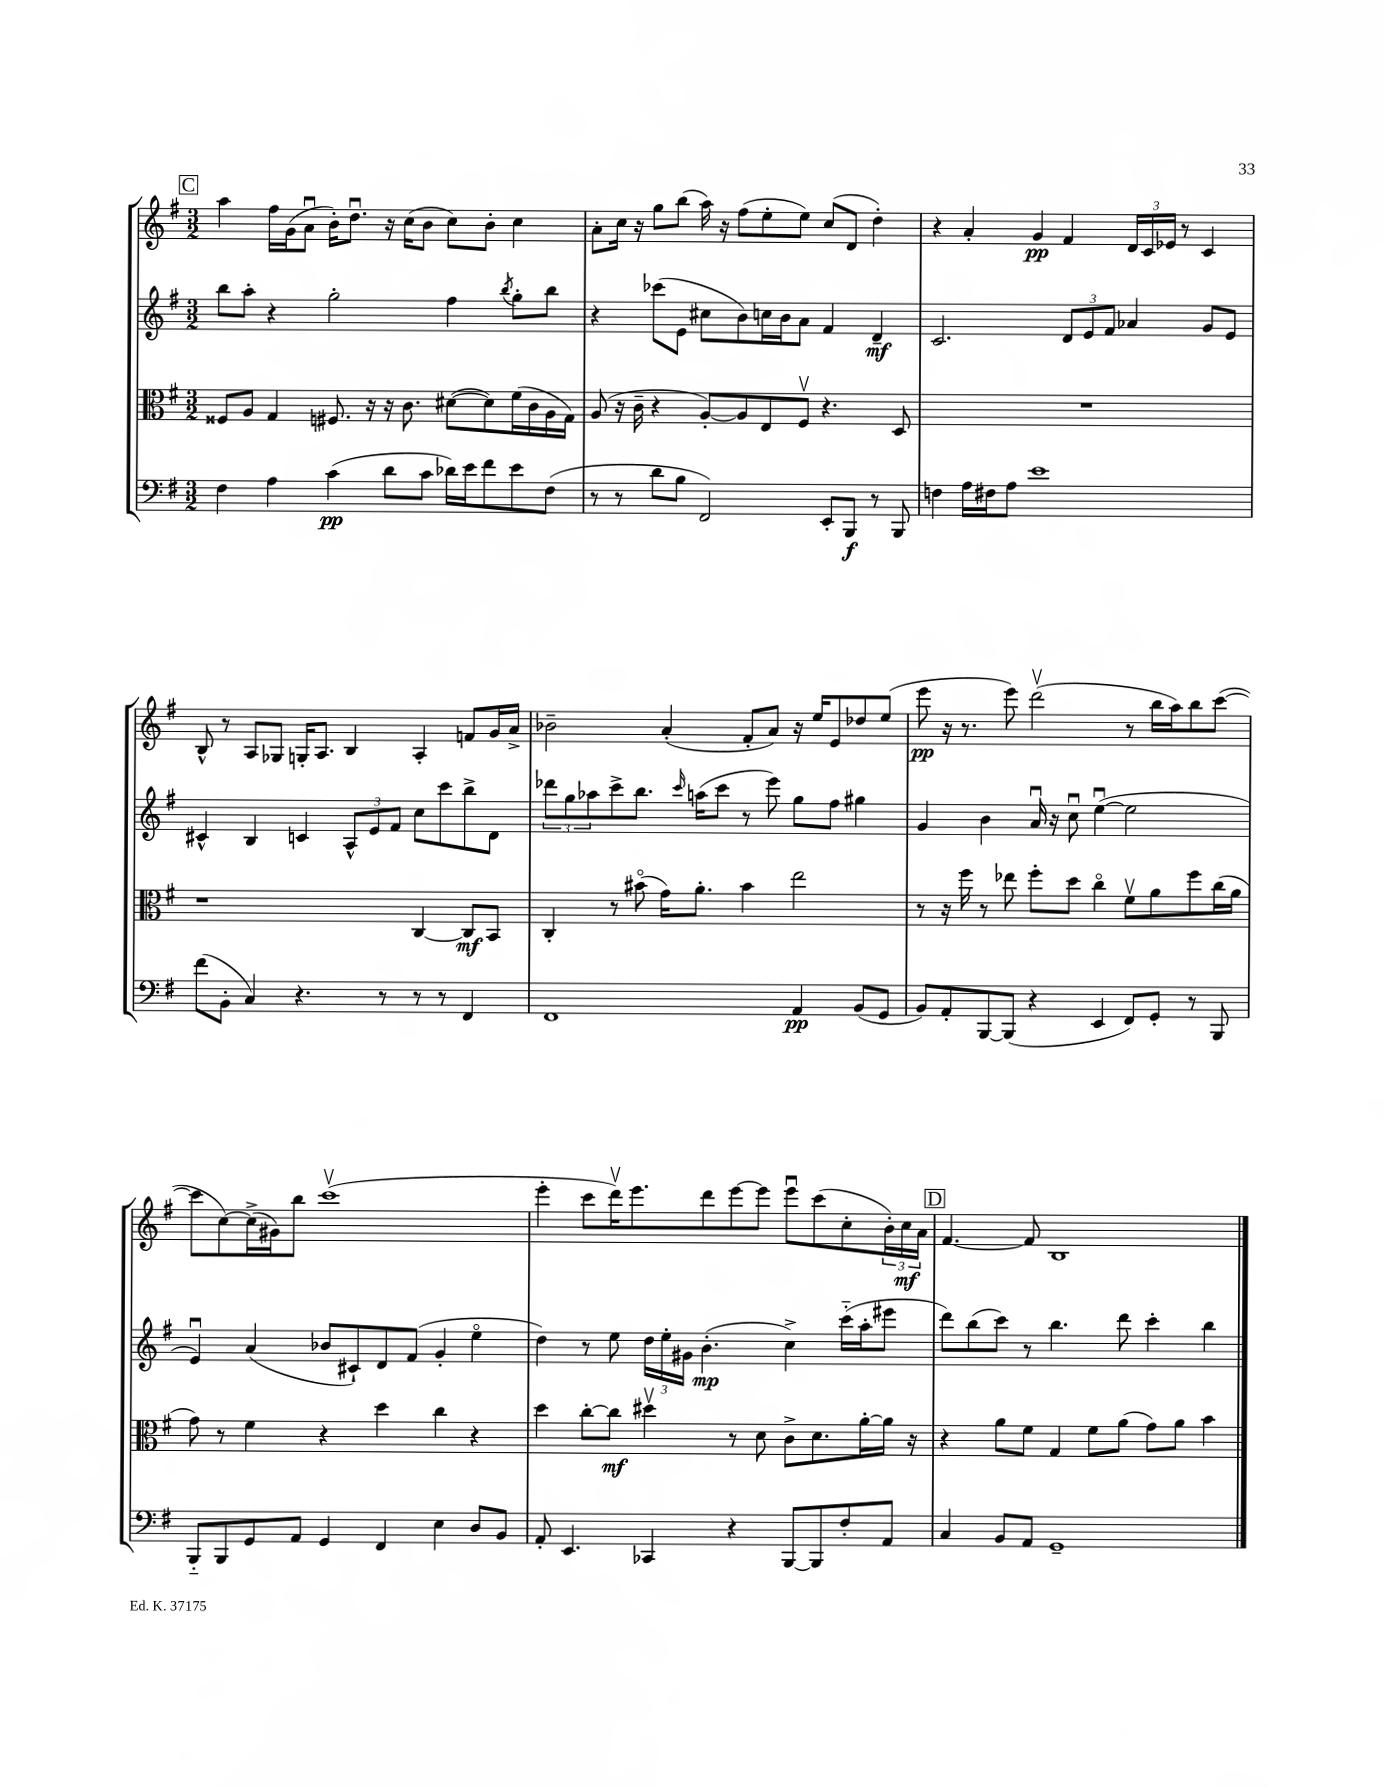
<<
\new StaffGroup <<
\new Staff = "s0" {
    \clef treble \key g \major \numericTimeSignature \time 3/2
    \mark \markup { \box "C" } a''4 fis''16 g'16( a'8\downbow b'16-.) d''8.\downbow r16 c''16( b'8 c''8) b'8-. c''4 |
    a'8-. c''16 r16 g''8 b''8( a''16) r16 fis''8( e''8-. e''8) c''8( d'8 d''4-.) |
    r4 a'4-. g'4\pp fis'4 \tuplet 3/2 { d'16 c'16 ees'16 } r8 c'4 |
    b8-^ r8 a8 ges8 g16-. a8. b4 a4-. f'8 g'16 a'16-> |
    bes'2-- a'4-.( fis'8-. a'8) r16 e''16 e'8 des''8 e''8( |
    e'''8\pp r16 r8. e'''8) d'''2\upbow( r8 b''16 a''16) b''8 c'''8~( |
    c'''8 c''8~) c''16->( gis'16) b''8 c'''1\upbow( |
    e'''4-. c'''8 d'''16\upbow) e'''8. d'''8 e'''8~ e'''8 e'''8\downbow c'''8( c''8-. \tuplet 3/2 { b'16-.) c''16\mf a'16 } |
    \mark \markup { \box "D" } fis'4.~ fis'8 b1 \bar "|." |
}
\new Staff = "s1" {
    \clef treble \key g \major \numericTimeSignature \time 3/2
    \mark \markup { \box "C" } b''8 a''8-. r4 g''2-. fis''4 \acciaccatura { b''8 } g''8-. b''8 |
    r4 ces'''8( e'8 cis''8 b'8) c''16 b'16 a'8 fis'4 d'4--\mf |
    c'2. \tuplet 3/2 { d'8 e'8 fis'8 } aes'4 g'8 e'8 |
    cis'4-^ b4 c'4 \tuplet 3/2 { a8-^ e'8 fis'8 } c''8 c'''8 b''8-> d'8 |
    \tuplet 3/2 { des'''8 g''8 aes''8 } c'''8-> b''8. \grace { c'''16 } a''16( c'''8 r8 e'''8) g''8 fis''8 gis''4 |
    g'4 b'4 a'16\downbow r16 c''8\downbow e''4~\downbow( e''2 |
    e'4\downbow) a'4( bes'8 cis'8-!) d'8 fis'8( g'4-. e''4\flageolet |
    d''4) r8 e''8 \tuplet 3/2 { d''16 e''16-. gis'16 } b'4.-.\mp( c''4->) c'''16-_( a''16-. eis'''8 |
    \mark \markup { \box "D" } d'''8) b''8( c'''8) r8 b''4. d'''8 c'''4-. b''4 \bar "|." |
}
\new Staff = "s2" {
    \clef alto \key g \major \numericTimeSignature \time 3/2
    \mark \markup { \box "C" } fisis8 a8 g4 fis8. r16 r16 c'8. dis'8~( dis'8) fis'16( c'16 a16 g16) |
    a8( r16 c'16-- r4 a8~-.) a8 e8 fis8\upbow r4. d8 |
    R1. |
    r1 c4~ c8\mf b,8 |
    c4-. r8 bis'8\flageolet( g'16) a'8.-. bis'4 e''2 |
    r8 r16 fis''16 r8 ees''8 fis''8-. d''8 c''4\flageolet fis'8\upbow a'8 fis''8 c''16( a'16 |
    g'8) r8 fis'4 r4 d''4 c''4 r4 |
    d''4 c''8~-. c''8\mf dis''4\upbow r8 d'8 c'8-> d'8. a'16~-. a'16 r16 |
    \mark \markup { \box "D" } r4 a'8 fis'8 g4 fis'8 a'8( g'8) a'8 b'4 \bar "|." |
}
\new Staff = "s3" {
    \clef bass \key g \major \numericTimeSignature \time 3/2
    \mark \markup { \box "C" } fis4 a4 c'4\pp( d'8 c'8 des'16) e'16 fis'8 e'8 fis8( |
    r8 r8 d'8 b8 fis,2) e,8-. b,,8\f r8 b,,8 |
    f4 a16 fis16 a8 e'1 |
    fis'8( b,8-. c4) r4. r8 r8 r8 fis,4 |
    fis,1 a,4\pp b,8( g,8 |
    b,8) a,8-. b,,8~ b,,8( r4 e,4 fis,8) g,8-. r8 b,,8 |
    b,,8-_ b,,8 g,8 a,8 g,4 fis,4 e4 d8 b,8 |
    a,8-. e,4. ces,4 r4 b,,8~ b,,8 fis8-. a,8 |
    \mark \markup { \box "D" } c4 b,8 a,8 g,1-- \bar "|." |
}
>>
>>
\layout { \context { \Score \remove "Bar_number_engraver" } }
